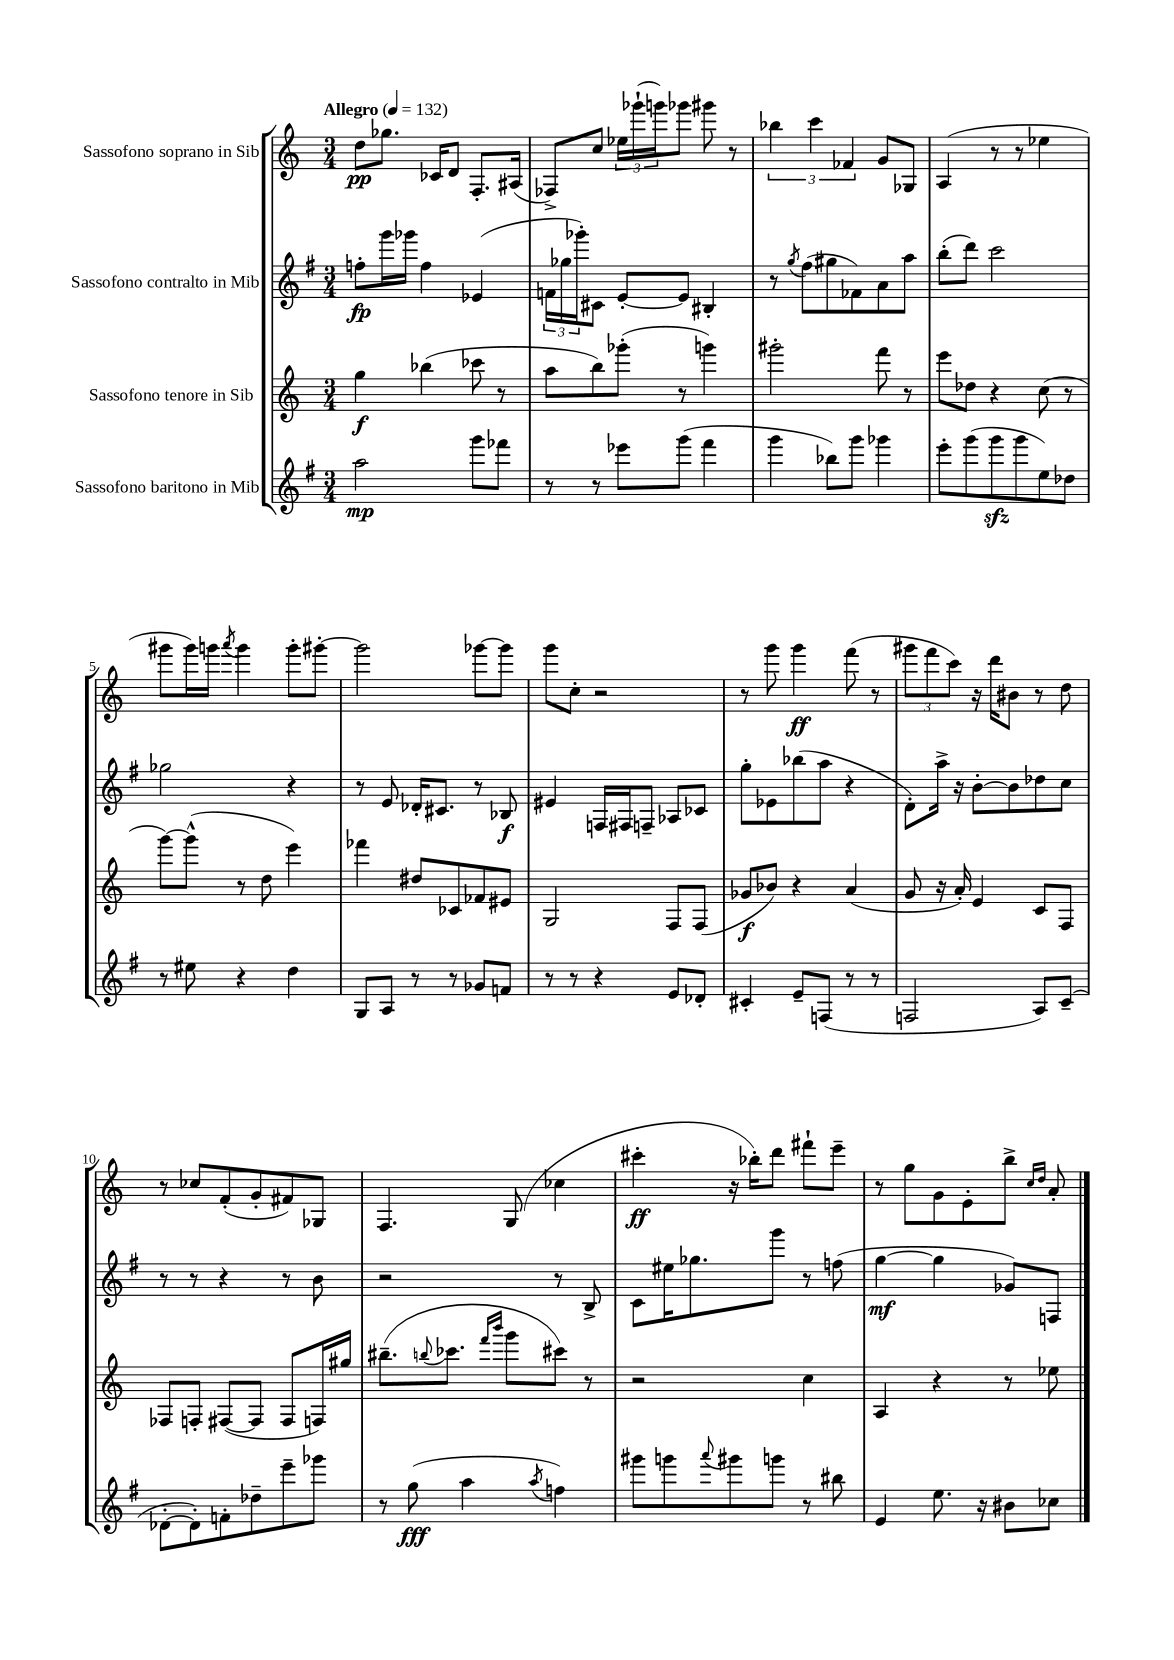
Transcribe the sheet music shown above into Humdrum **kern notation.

**kern	**dynam	**kern	**dynam	**kern	**dynam	**kern	**dynam
*part4	*part4	*part3	*part3	*part2	*part2	*part1	*part1
*staff4	*staff4	*staff3	*staff3	*staff2	*staff2	*staff1	*staff1
*I"Sassofono baritono in Mib	*	*I"Sassofono tenore in Sib	*	*I"Sassofono contralto in Mib	*	*I"Sassofono soprano in Sib	*
*clefG2	*	*clefG2	*	*clefG2	*	*clefG2	*
*k[f#]	*	*k[]	*	*k[f#]	*	*k[]	*
*M3/4	*	*M3/4	*	*M3/4	*	*M3/4	*
*MM132	*	*MM132	*	*MM132	*	*MM132	*
=1	=1	=1	=1	=1	=1	=1	=1
!	!	!	!	!	!	!LO:TX:a:B:t=Allegro	!
2aa\	mp	4gg\	f	8ffn'\L	fp	8dd\L	pp
.	.	.	.	16ggg\L	.	8.gg-X\J	.
.	.	.	.	16ggg-X\JJ	.	.	.
.	.	(4bb-X\	.	4ff\	.	.	.
.	.	.	.	.	.	16c-X/KL	.
.	.	.	.	.	.	8d/J	.
8ggg\L	.	8ccc-X\	.	(4e-X/	.	8.F'/L	.
8fff-X\J	.	8r	.	.	.	.	.
.	.	.	.	.	.	(16A#X/Jk	.
=2	=2	=2	=2	=2	=2	=2	=2
8r	.	8aa\L	.	24fn\LL	.	8F-X^/L)	.
.	.	.	.	24gg-X\	.	.	.
.	.	.	.	24ggg-X'\J)	.	.	.
8r	.	8bb\)	.	8c#X\J	.	8cc/J	.
8eee-X\L	.	(8ggg-X'\J	.	[8e'/L	.	24ee-X\LL	.
.	.	.	.	.	.	(24ggg-X`\	.
.	.	.	.	.	.	24gggn\J)	.
(8ggg\J	.	8r	.	8e/J]	.	8ggg-X\J	.
4fff#\	.	4gggn\)	.	4B#X'/	.	8ggg#X\	.
.	.	.	.	.	.	8r	.
=3	=3	=3	=3	=3	=3	=3	=3
4ggg\	.	2ggg#X'\	.	8r	.	6bb-X\	.
.	.	.	.	8qgg/	.	.	.
.	.	.	.	(8ff#\L	.	.	.
.	.	.	.	.	.	6ccc\	.
8bb-X\L)	.	.	.	8gg#X\	.	.	.
.	.	.	.	.	.	6f-X/	.
8ggg\J	.	.	.	8f-X\)	.	.	.
4ggg-X\	.	8fff\	.	8a\	.	8g/L	.
.	.	8r	.	8aa\J	.	8G-X/J	.
=4	=4	=4	=4	=4	=4	=4	=4
8eee'\L	.	8eee\L	.	(8bb'\L	.	(4A/	.
(8ggg\	.	8dd-X\J	.	8ddd\J)	.	.	.
8gggzz\	.	4r	.	2ccc\	.	8r	.
8ggg\	.	.	.	.	.	8r	.
8ee\)	.	(8cc\	.	.	.	4ee-X\	.
8dd-X\J	.	8r	.	.	.	.	.
!!LO:LB:g=z
=5	=5	=5	=5	=5	=5	=5	=5
8r	.	[8ggg\L)	.	2gg-X\	.	8ggg#X\L	.
8ee#X\	.	(8ggg^^\J]	.	.	.	16ggg#\L)	.
.	.	.	.	.	.	16gggn\JJ	.
.	.	.	.	.	.	8qaaa/	.
4r	.	8r	.	.	.	4ggg\	.
.	.	8dd\	.	.	.	.	.
4dd\	.	4eee\)	.	4r	.	8ggg'\L	.
.	.	.	.	.	.	[8ggg#X'\J	.
=6	=6	=6	=6	=6	=6	=6	=6
8G/L	.	4fff-X\	.	8r	.	2ggg#\]	.
8A/J	.	.	.	8e/	.	.	.
8r	.	8dd#X/L	.	16d-X'/KL	.	.	.
.	.	.	.	8.c#X/J	.	.	.
8r	.	8c-X/	.	.	.	.	.
8g-X/L	.	8f-X/	.	8r	.	[8ggg-X\L	.
8fn/J	.	8e#X/J	.	8B-X/	f	8ggg-\J]	.
=7	=7	=7	=7	=7	=7	=7	=7
8r	.	2G/	.	4e#X/	.	8ggg\L	.
8r	.	.	.	.	.	8cc'\J	.
4r	.	.	.	16Fn/LL	.	2r	.
.	.	.	.	16F#X/J	.	.	.
.	.	.	.	8Fn~/J	.	.	.
8e/L	.	8F/L	.	8A-X/L	.	.	.
8d-X'/J	.	(8F/J	.	8c-X/J	.	.	.
=8	=8	=8	=8	=8	=8	=8	=8
4c#X'/	.	8g-X/L	f	8gg'\L	.	8r	.
.	.	8b-X/J)	.	8e-X\	.	8ggg\	.
8e~/L	.	4r	.	(8bb-X\	.	4ggg\	ff
(8Fn/J	.	.	.	8aa\J	.	.	.
8r	.	(4a/	.	4r	.	(8fff\	.
8r	.	.	.	.	.	8r	.
=9	=9	=9	=9	=9	=9	=9	=9
2Fn/	.	8g/	.	8d'\L)	.	12ggg#X\L	.
.	.	.	.	.	.	12fff\	.
.	.	16r	.	16aa^\Jk	.	.	.
.	.	.	.	.	.	12ccc\J)	.
.	.	16a'/)	.	16r	.	.	.
.	.	4e/	.	[8b'\L	.	16r	.
.	.	.	.	.	.	16ddd\KL	.
.	.	.	.	8b\]	.	8b#X\J	.
8A/L)	.	8c/L	.	8dd-X\	.	8r	.
(8c~/J	.	8F/J	.	8cc\J	.	8dd\	.
!!LO:LB:g=z
=10	=10	=10	=10	=10	=10	=10	=10
[8d-X'\L	.	8F-X/L	.	8r	.	8r	.
8d-'\])	.	8Fn'/J	.	8r	.	8cc-X/L	.
8fn'\	.	([8F#X/L	.	4r	.	(8f'/	.
8dd-X~\	.	8F#/J]	.	.	.	8g'/	.
8eee~\	.	8F#/L	.	8r	.	8f#X/)	.
8ggg-X\J	.	16Fn/L)	.	8b\	.	8G-X/J	.
.	.	16gg#X/JJ	.	.	.	.	.
=11	=11	=11	=11	=11	=11	=11	=11
8r	.	(8.bb#X~\L	.	2r	.	4.F/	.
(8gg\	fff	.	.	.	.	.	.
.	.	8qqbbn/	.	.	.	.	.
.	.	8.ccc-X\J	.	.	.	.	.
4aa\	.	.	.	.	.	.	.
.	.	16qqfff/LL	.	.	.	.	.
.	.	16qqbbb/JJ	.	.	.	.	.
.	.	8ggg\L	.	.	.	(8G/	.
8qaa/	.	.	.	.	.	.	.
4ffn\)	.	8ccc#X\J)	.	8r	.	4cc-X\	.
.	.	8r	.	8B^/	.	.	.
=12	=12	=12	=12	=12	=12	=12	=12
8ggg#X\L	.	2r	.	8c\L	.	4ccc#X'\	ff
8gggn\	.	.	.	16ee#X\K	.	.	.
.	.	.	.	8.gg-X\	.	.	.
8qqaaa/	.	.	.	.	.	.	.
8ggg#X\	.	.	.	.	.	16r	.
.	.	.	.	.	.	16bb-X'\KL)	.
8gggn\J	.	.	.	8ggg\J	.	8ddd\J	.
8r	.	4cc\	.	8r	.	8fff#X`\L	.
8bb#X\	.	.	.	(8ffn\	.	8eee~\J	.
=13	=13	=13	=13	=13	=13	=13	=13
4e/	.	4A/	.	[4gg\	mf	8r	.
.	.	.	.	.	.	8gg\L	.
8.ee\	.	4r	.	4gg\]	.	8g\	.
.	.	.	.	.	.	8e'\	.
16r	.	.	.	.	.	.	.
8b#X\L	.	8r	.	8g-X/L)	.	8bb^\J	.
.	.	.	.	.	.	16qqcc/LL	.
.	.	.	.	.	.	16qqdd/JJ	.
8cc-X\J	.	8ee-X\	.	8Fn/J	.	8a'/	.
==	==	==	==	==	==	==	==
*-	*-	*-	*-	*-	*-	*-	*-
